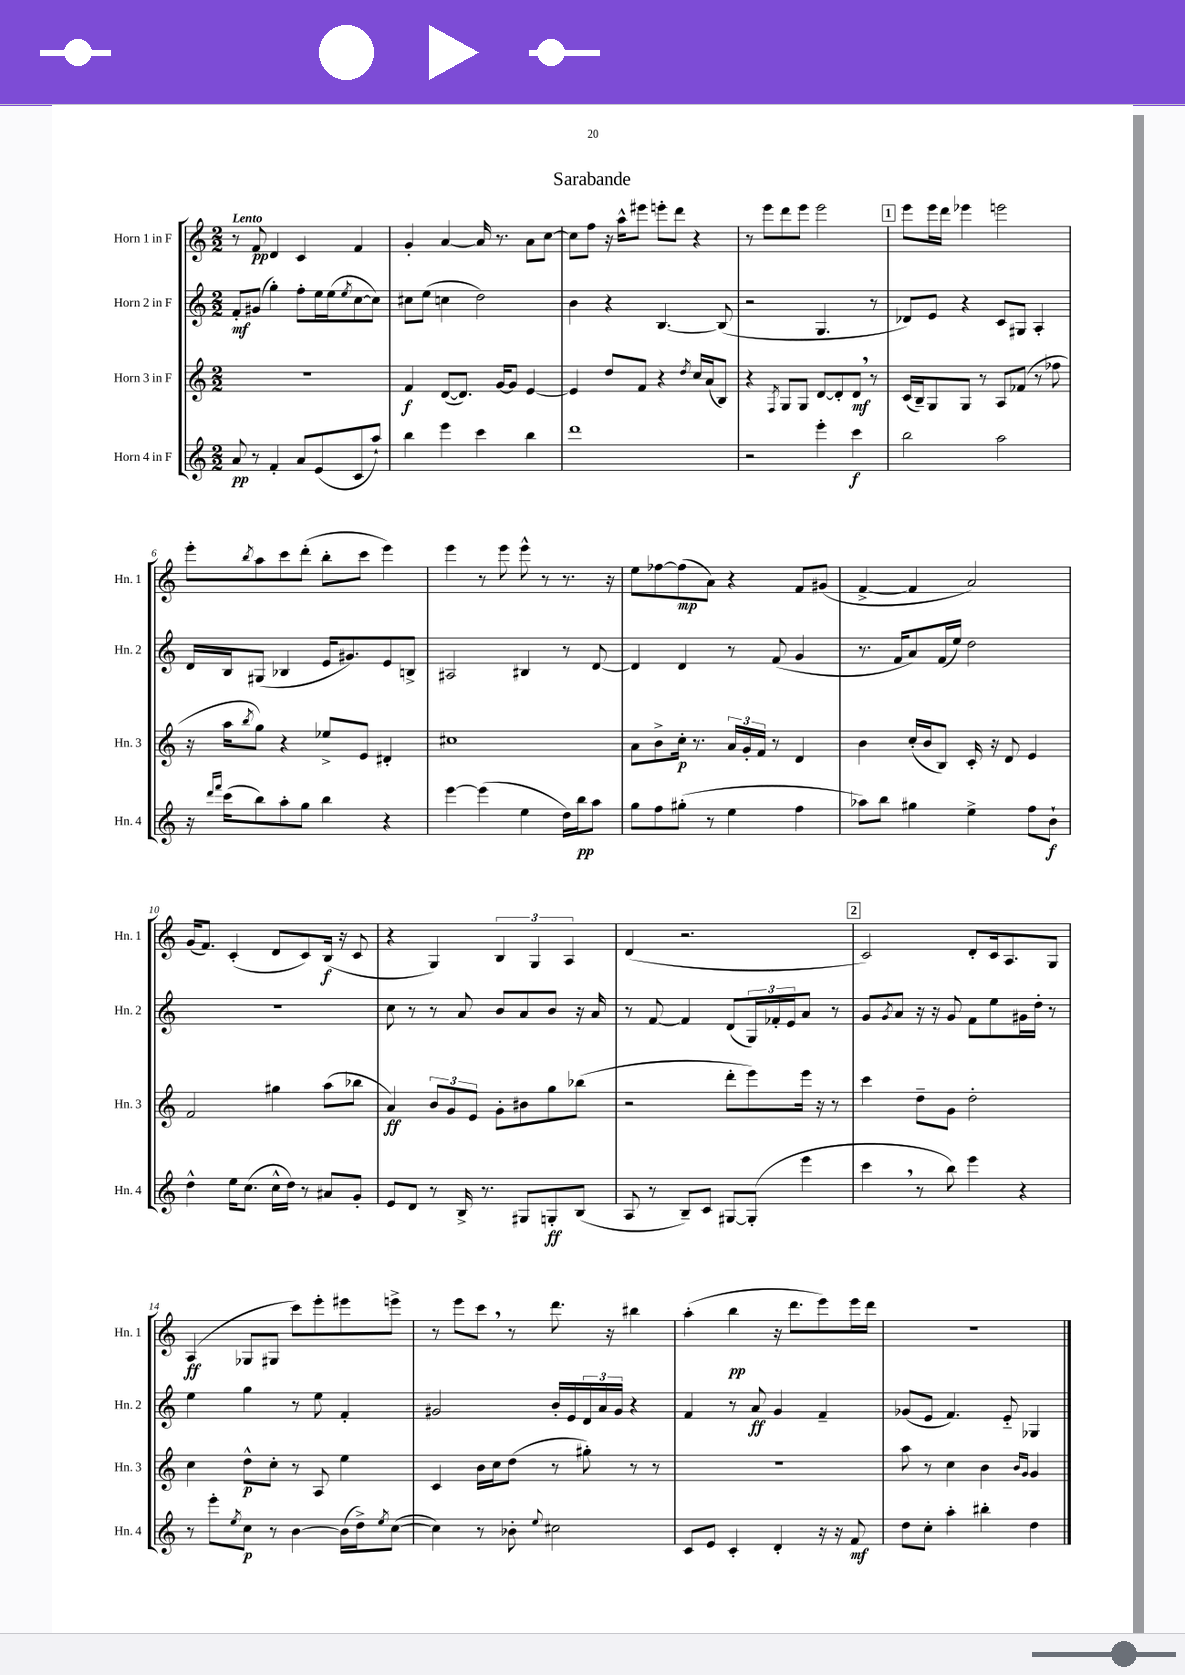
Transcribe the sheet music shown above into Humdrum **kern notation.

**kern	**dynam	**kern	**dynam	**kern	**dynam	**kern	**dynam
*part4	*part4	*part3	*part3	*part2	*part2	*part1	*part1
*staff4	*staff4	*staff3	*staff3	*staff2	*staff2	*staff1	*staff1
*I"Horn 4 in F	*	*I"Horn 3 in F	*	*I"Horn 2 in F	*	*I"Horn 1 in F	*
*I'Hn. 4	*	*I'Hn. 3	*	*I'Hn. 2	*	*I'Hn. 1	*
*clefG2	*	*clefG2	*	*clefG2	*	*clefG2	*
*k[]	*	*k[]	*	*k[]	*	*k[]	*
*M2/2	*	*M2/2	*	*M2/2	*	*M2/2	*
=1	=1	=1	=1	=1	=1	=1	=1
!	!	!	!	!	!	!LO:TX:a:B:t=Lento	!
8a/	pp	1r	.	8f'/L	mf	8r	.
8r	.	.	.	(8g#X/J	.	8f/	pp
4f'/	.	.	.	4gg'\)	.	4d/	.
8a/L	.	.	.	8ff'\L	.	4c/	.
(8e/	.	.	.	16ee\L	.	.	.
.	.	.	.	(16ee\J	.	.	.
.	.	.	.	8qee/	.	.	.
8c/	.	.	.	[8cc\	.	4f/	.
8aa`/J)	.	.	.	8cc\J])	.	.	.
=2	=2	=2	=2	=2	=2	=2	=2
4bb\	.	4f/	f	8cc#X\L	.	4g'/	.
.	.	.	.	(8ee\J	.	.	.
4eee\	.	([8d/L	.	4ccn\	.	[4a/	.
.	.	8.d/J])	.	.	.	.	.
4ccc\	.	.	.	2dd\)	.	16a/]	.
.	.	[16g/KL	.	.	.	8.r	.
.	.	8g/J]	.	.	.	.	.
4bb\	.	[4e/	.	.	.	8a\L	.
.	.	.	.	.	.	[8cc\J	.
=3	=3	=3	=3	=3	=3	=3	=3
1ddd	.	4e/]	.	4b\	.	8cc\L]	.
.	.	.	.	.	.	8ff\J	.
.	.	8dd/L	.	4r	.	16r	.
.	.	.	.	.	.	16aa^^\KL	.
.	.	8f/J	.	.	.	8eee#X\J	.
.	.	4r	.	[4.B/	.	8eeen'\L	.
.	.	.	.	.	.	8ddd\J	.
.	.	8qdd/	.	.	.	.	.
.	.	16cc/LL	.	.	.	4r	.
.	.	(16a/J	.	.	.	.	.
.	.	8B/J)	.	(8B/]	.	.	.
=4	=4	=4	=4	=4	=4	=4	=4
2r	.	4r	.	2r	.	8r	.
.	.	.	.	.	.	8eee\L	.
.	.	8qF/	.	.	.	.	.
.	.	8G/L	.	.	.	8ddd\	.
.	.	8G/J	.	.	.	8eee\J	.
4eee'\	.	[8d/L	.	4.G/	.	2eee\	.
.	.	8d'/]	.	.	.	.	.
4ccc\	f	8d,/J	mf	.	.	.	.
.	.	8r	.	8r	.	.	.
!!LO:REH:place=s1:t=1
=5	=5	=5	=5	=5	=5	=5	=5
2bb\	.	(16c/LL	.	8d-X/L)	.	8eee\L	.
.	.	16B~/J)	.	.	.	.	.
.	.	8G/	.	8e/J	.	16eee\L	.
.	.	.	.	.	.	16ddd\JJ	.
.	.	8G/J	.	4r	.	4eee-X\	.
.	.	8r	.	.	.	.	.
2aa\	.	8A/L	.	8c/L	.	2eeen\	.
.	.	(8f-X/J	.	8G#X/J	.	.	.
.	.	8r	.	4A'/	.	.	.
.	.	8ff-X\	.	.	.	.	.
!!LO:LB:g=z
=6	=6	=6	=6	=6	=6	=6	=6
16r	.	16r	.	16d/LL	.	8eee'\L	.
16qqddd/LL	.	.	.	.	.	.	.
16qqfff/JJ	.	.	.	.	.	.	.
(16ccc\KL	.	16aa\KL	.	16B/J	.	.	.
.	.	8qbb/	.	.	.	8qbb/	.
8bb\)	.	8gg\J)	.	(8G#X/J	.	8aa\	.
8aa'\	.	4r	.	4B-X/	.	8ccc\	.
8gg\J	.	.	.	.	.	(8ddd'\J	.
4bb\	.	8ee-X^/L	.	16e/KL	.	8bb'\L	.
.	.	.	.	8.g#X/)	.	.	.
.	.	8e/J	.	.	.	8ccc\J	.
4r	.	4d#X'/	.	8e/	.	4eee\)	.
.	.	.	.	8Bn^/J	.	.	.
=7	=7	=7	=7	=7	=7	=7	=7
[4eee\	.	1cc#X	.	2A#X/	.	4eee\	.
(4eee\]	.	.	.	.	.	8r	.
.	.	.	.	.	.	8eee\	.
4ee\	.	.	.	4B#X/	.	8eee^^\	.
.	.	.	.	.	.	8r	.
16dd\LL)	.	.	.	8r	.	8.r	.
16bb\J	pp	.	.	.	.	.	.
8aa\J	.	.	.	[8d/	.	.	.
.	.	.	.	.	.	16r	.
=8	=8	=8	=8	=8	=8	=8	=8
8gg\L	.	8a\L	.	4d/]	.	8ee\L	.
8ff\	.	8b^\	.	.	.	[8ff-X\	.
(8gg#X'\J	.	16cc'\Jk	p	4d/	.	(8ff-\]	mp
.	.	8.r	.	.	.	.	.
8r	.	.	.	.	.	8a\J)	.
4ee\	.	24a/LL	.	8r	.	4r	.
.	.	24g'/	.	.	.	.	.
.	.	24f/JJ	.	.	.	.	.
.	.	8r	.	(8f/	.	.	.
4ff\	.	4d/	.	4g/	.	8f/L	.
.	.	.	.	.	.	(8g#X/J	.
=9	=9	=9	=9	=9	=9	=9	=9
8aa-X\L)	.	4b\	.	8.r	.	[4f^/	.
8bb\J	.	.	.	.	.	.	.
.	.	.	.	16f/KL	.	.	.
4gg#X\	.	(16cc'/LL	.	8a/)	.	4f/]	.
.	.	16b/J	.	.	.	.	.
.	.	8B/J)	.	(16f/L	.	.	.
.	.	.	.	16ee/JJ)	.	.	.
4ee^\	.	16c'/	.	2dd\	.	2a/)	.
.	.	16r	.	.	.	.	.
.	.	8d/	.	.	.	.	.
8ff\L	.	4e/	.	.	.	.	.
8b`\J	f	.	.	.	.	.	.
!!LO:LB:g=z
=10	=10	=10	=10	=10	=10	=10	=10
4dd^^\	.	2f/	.	1r	.	(16g/KL	.
.	.	.	.	.	.	8.f/J)	.
16ee\KL	.	.	.	.	.	(4c'/	.
(8.cc\J	.	.	.	.	.	.	.
16cc^^\LL	.	4gg#X\	.	.	.	8d/L	.
16dd\JJ)	.	.	.	.	.	.	.
8r	.	.	.	.	.	8c/)	.
8a#X/L	.	(8aa\L	.	.	.	(16B/Jk	f
.	.	.	.	.	.	16r	.
8g'/J	.	8bb-X\J	.	.	.	8c/	.
=11	=11	=11	=11	=11	=11	=11	=11
8e/L	.	4a/)	ff	8cc\	.	4r	.
8d/J	.	.	.	8r	.	.	.
8r	.	12b/L	.	8r	.	4G/)	.
.	.	12g/	.	.	.	.	.
16B^/	.	.	.	8a/	.	.	.
.	.	12e/J	.	.	.	.	.
8.r	.	.	.	.	.	.	.
.	.	8g'\L	.	8b/L	.	6B/	.
8G#X/L	.	8b#X\	.	8a/	.	.	.
.	.	.	.	.	.	6G/	.
8Gn'/	ff	8gg\	.	8b/J	.	.	.
.	.	.	.	.	.	6A/	.
(8B/J	.	(8bb-X\J	.	16r	.	.	.
.	.	.	.	16a/	.	.	.
=12	=12	=12	=12	=12	=12	=12	=12
8A/	.	2r	.	8r	.	(4d/	.
8r	.	.	.	[8f/	.	.	.
8B~/L)	.	.	.	4f/]	.	2.r	.
8c/J	.	.	.	.	.	.	.
[8G#X/L	.	8ddd'\L	.	(8d/L	.	.	.
(8G#'/J]	.	8eee\)	.	24G/L)	.	.	.
.	.	.	.	24f-X'/	.	.	.
.	.	.	.	24e/J	.	.	.
4eee\	.	16eee\Jk	.	8a/J	.	.	.
.	.	16r	.	.	.	.	.
.	.	8r	.	8r	.	.	.
!!LO:REH:place=s1:t=2
=13	=13	=13	=13	=13	=13	=13	=13
4ccc,\	.	4ccc\	.	8g/L	.	2c/)	.
.	.	.	.	8qg/	.	.	.
.	.	.	.	8a/J	.	.	.
8r	.	8dd~\L	.	16r	.	.	.
.	.	.	.	16r	.	.	.
8bb\)	.	8g\J	.	8g/	.	.	.
4eee\	.	2dd'\	.	8f\L	.	8d'/L	.
.	.	.	.	8ee\	.	16c/k	.
.	.	.	.	.	.	8.A/	.
4r	.	.	.	16g#X\L	.	.	.
.	.	.	.	16dd'\JJ	.	.	.
.	.	.	.	8r	.	8G/J	.
!!LO:LB:g=z
=14	=14	=14	=14	=14	=14	=14	=14
8r	.	4cc\	.	4ee\	.	(4A/	ff
8eee'\L	.	.	.	.	.	.	.
8qee/	.	.	.	.	.	.	.
8cc\J	p	8dd^^\L	p	4gg\	.	8G-X/L	.
8r	.	8cc'\J	.	.	.	8G#X/J	.
[4b\	.	8r	.	8r	.	8ccc\L)	.
.	.	8A/	.	8ee\	.	8eee'\	.
(16b\LL]	.	4ee\	.	4f'/	.	8eee#X\	.
16dd^\J)	.	.	.	.	.	.	.
8qee/	.	.	.	.	.	.	.
([8cc\J	.	.	.	.	.	8eeen^\J	.
=15	=15	=15	=15	=15	=15	=15	=15
4cc\])	.	4c/	.	2g#X/	.	8r	.
.	.	.	.	.	.	8eee\L	.
8r	.	16b\LL	.	.	.	8ccc,\J	.
.	.	16cc\J	.	.	.	.	.
8b-X'\	.	(8dd\J	.	.	.	8r	.
8qqee/	.	.	.	.	.	.	.
2cc#X\	.	8r	.	16b'/LL	.	8.ddd\	.
.	.	.	.	16e/	.	.	.
.	.	8gg#X'\)	.	24d/	.	.	.
.	.	.	.	24a/	.	.	.
.	.	.	.	.	.	16r	.
.	.	.	.	24g#/JJ	.	.	.
.	.	8r	.	4r	.	4bb#X\	.
.	.	8r	.	.	.	.	.
=16	=16	=16	=16	=16	=16	=16	=16
8c/L	.	1r	.	4f/	.	(4aa'\	.
8e/J	.	.	.	.	.	.	.
4c'/	.	.	.	8r	.	4bb\	pp
.	.	.	.	8a/	ff	.	.
4d'/	.	.	.	4g/	.	16r	.
.	.	.	.	.	.	8.ddd\L	.
16r	.	.	.	4f~/	.	8eee\)	.
16r	.	.	.	.	.	.	.
8f/	mf	.	.	.	.	16eee\L	.
.	.	.	.	.	.	16ddd\JJ	.
=17	=17	=17	=17	=17	=17	=17	=17
8dd\L	.	8aa\	.	(8g-X/L	.	1r	.
8cc'\J	.	8r	.	8e/J	.	.	.
4aa'\	.	4cc\	.	4.f/)	.	.	.
4bb#X'\	.	4b\	.	.	.	.	.
.	.	.	.	8e/	.	.	.
.	.	16qqb/LL	.	.	.	.	.
.	.	16qqg/JJ	.	.	.	.	.
4dd\	.	4g/	.	4G-X/	.	.	.
==	==	==	==	==	==	==	==
*-	*-	*-	*-	*-	*-	*-	*-
